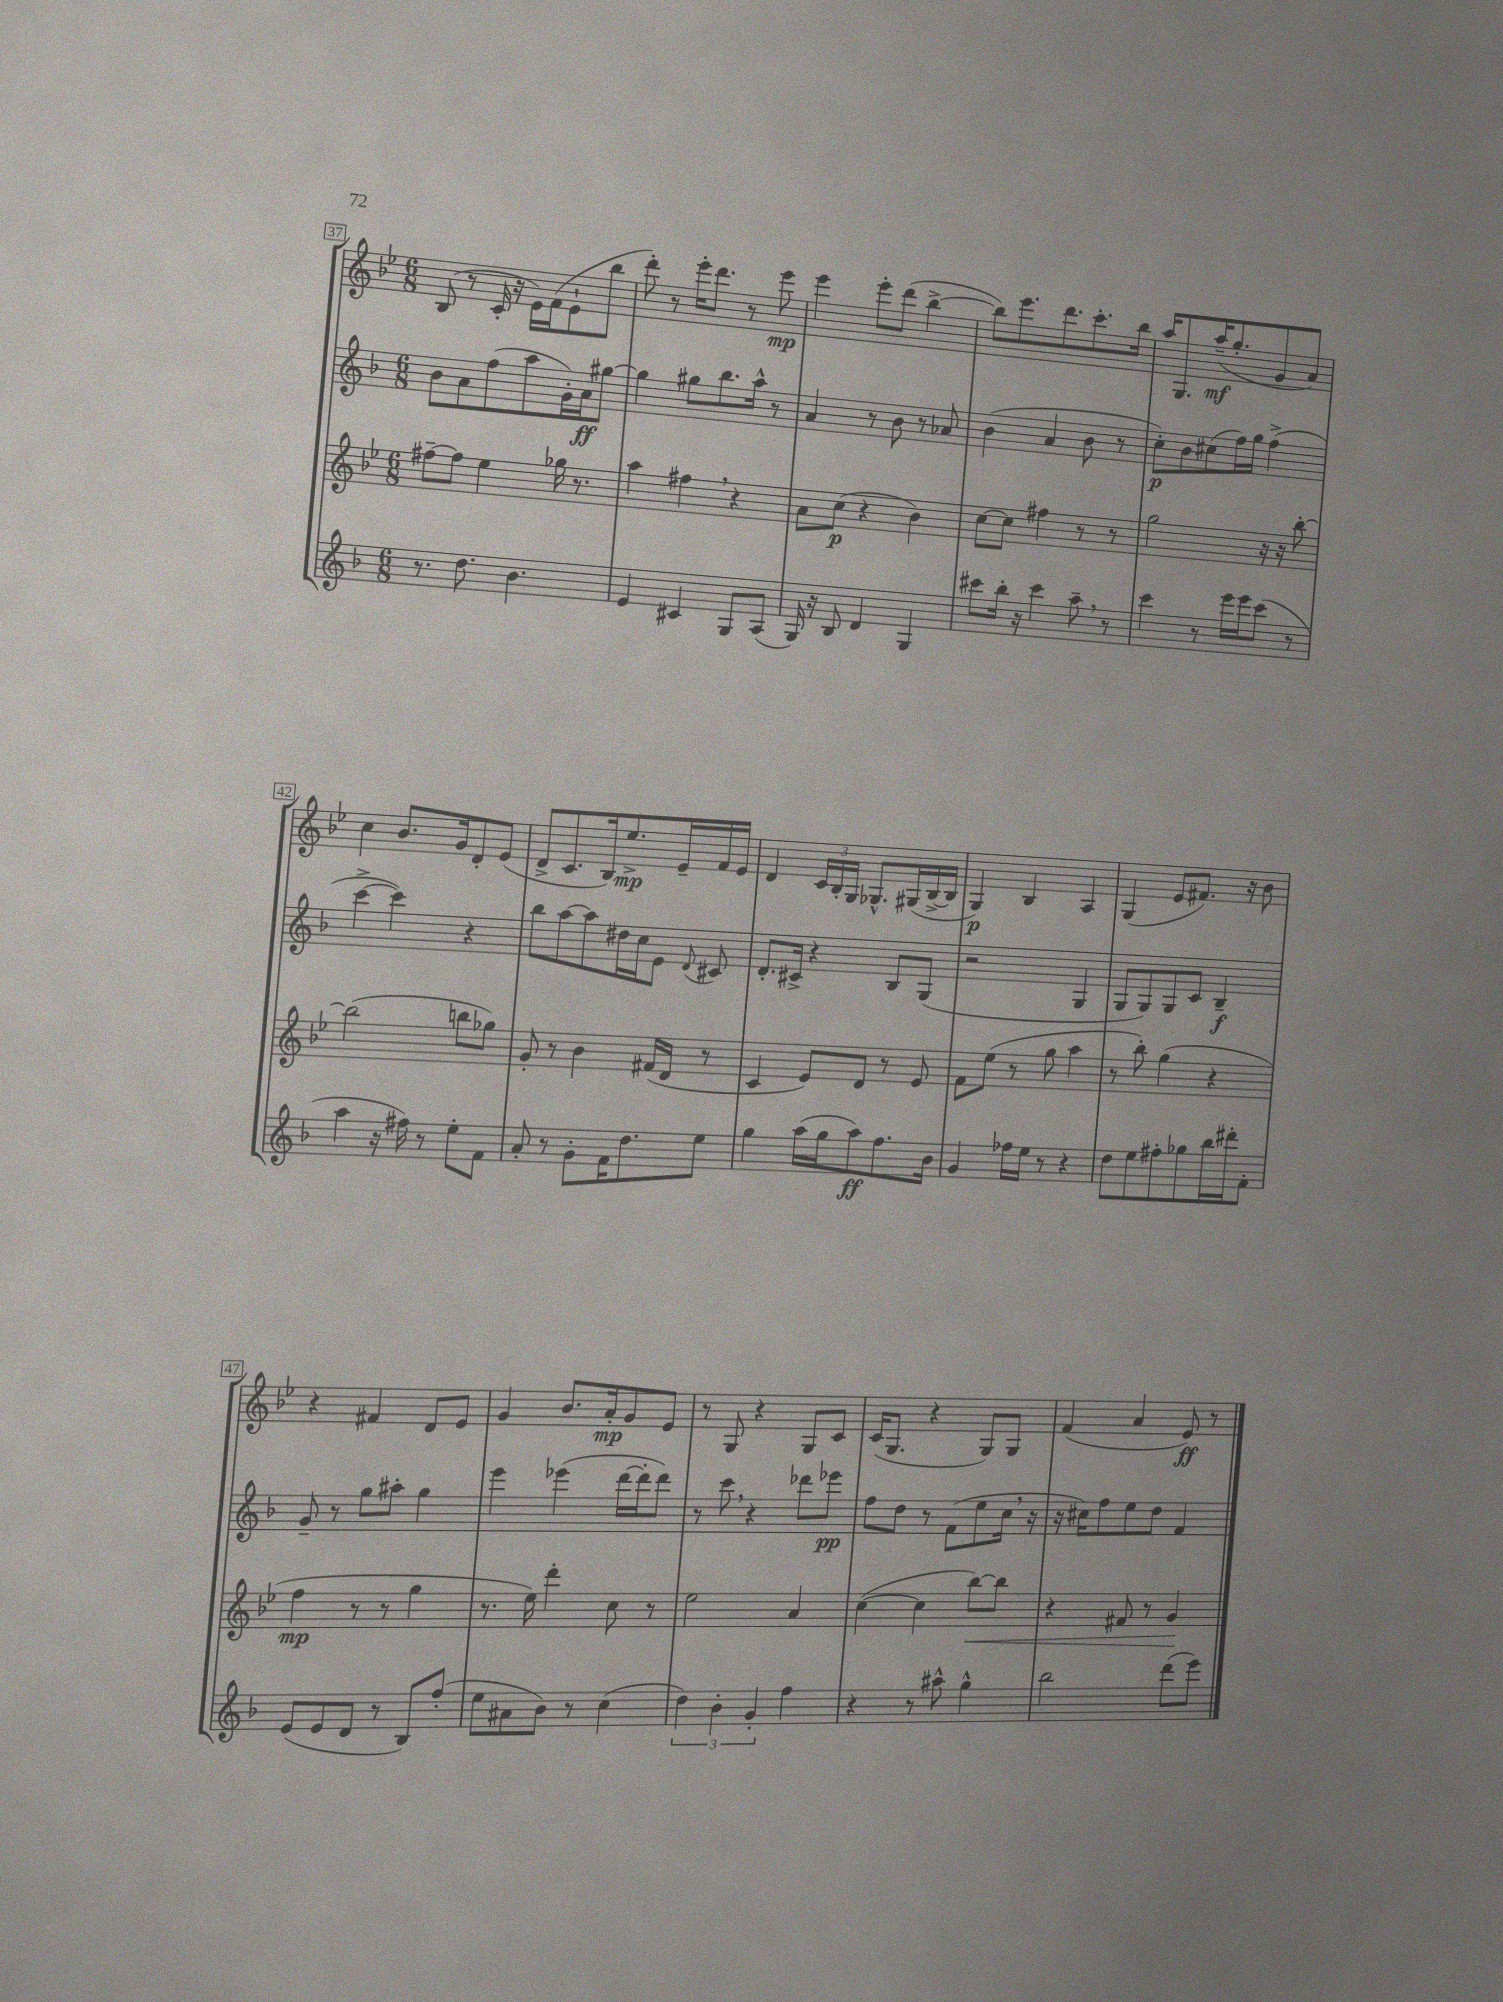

**kern	**dynam	**kern	**dynam	**kern	**dynam	**kern	**dynam
*part4	*part4	*part3	*part3	*part2	*part2	*part1	*part1
*staff4	*staff4	*staff3	*staff3	*staff2	*staff2	*staff1	*staff1
*clefG2	*	*clefG2	*	*clefG2	*	*clefG2	*
*k[b-]	*	*k[b-e-]	*	*k[b-]	*	*k[b-e-]	*
*M6/8	*	*M6/8	*	*M6/8	*	*M6/8	*
=37	=37	=37	=37	=37	=37	=37	=37
8.r	.	[8ff#X~\L	.	8b-\L	.	(8B-/	.
.	.	8ff#\J]	.	8a\	.	8r	.
8.dd\	.	.	.	.	.	.	.
.	.	4ee-\	.	(8ff\	.	16c'/	.
.	.	.	.	.	.	16r	.
4.b-\	.	.	.	8aa\	.	16e-\LL)	.
.	.	.	.	.	.	(16f\J	.
.	.	16gg-X\	.	16g'\L)	.	8e-`\	.
.	.	8.r	.	16a\J	ff	.	.
.	.	.	.	[8gg#X\J	.	8bb-\J	.
=38	=38	=38	=38	=38	=38	=38	=38
4e/	.	4aa\	.	4gg#\]	.	8ddd'\)	.
.	.	.	.	.	.	8r	.
4c#X/	.	4ff#X,\	.	8gg#X\L	.	16eee-'\KL	.
.	.	.	.	.	.	8.ddd\J	.
.	.	.	.	8.bb-\	.	.	.
8G/L	.	4r	.	.	.	8r	.
.	.	.	.	16aa^^\Jk	.	.	.
(8A/J	.	.	.	8r	.	8eee-\	mp
=39	=39	=39	=39	=39	=39	=39	=39
16G/)	.	8a\L	.	4a/	.	4eee-\	.
16r	.	.	.	.	.	.	.
8B-/	.	(8cc\J	p	.	.	.	.
4d/	.	4r	.	8r	.	8eee-'\L	.
.	.	.	.	8b-\	.	(8ddd\J	.
4G/	.	4b-\)	.	8r	.	[4bb-^\	.
.	.	.	.	8a-X/	.	.	.
=40	=40	=40	=40	=40	=40	=40	=40
8ccc#X\L	.	[8cc\L	.	(4b-\	.	8bb-\L])	.
16bb-'\Jk	.	8cc\J]	.	.	.	8.eee-\	.
16r	.	.	.	.	.	.	.
4ccc#\	.	4ff#X\	.	4a/	.	.	.
.	.	.	.	.	.	8.ddd\	.
8aa~,\	.	8r	.	8b-\	.	8.ccc'\	.
8r	.	8r	.	8r	.	.	.
.	.	.	.	.	.	16bb-\Jk	.
=41	=41	=41	=41	=41	=41	=41	=41
4ccc\	.	2gg\	.	8cc'\L)	p	16aa/KL	.
.	.	.	.	.	.	8.G/	.
.	.	.	.	8b-\	.	.	.
8r	.	.	.	(8cc#X\	.	(16aa~/K	mf
.	.	.	.	.	.	8.gg'/	.
16eee\LL	.	.	.	16ff\L)	.	.	.
16eee\J	.	.	.	16gg\JJ	.	.	.
(8ccc\J	.	16r	.	(4ff^\	.	8g/	.
.	.	16r	.	.	.	.	.
8r	.	[8bb-'\	.	.	.	8a/J)	.
!!LO:LB:g=z
=42	=42	=42	=42	=42	=42	=42	=42
4aa\	.	(2bb-\]	.	[4ccc^\	.	4cc\	.
16r	.	.	.	4ccc\])	.	8.b-/L	.
16ff#X\)	.	.	.	.	.	.	.
8r	.	.	.	.	.	.	.
.	.	.	.	.	.	16g/k	.
8ee'\L	.	8bbn\L	.	4r	.	8d'/	.
8f\J	.	8gg-X\J)	.	.	.	(8e-/J	.
=43	=43	=43	=43	=43	=43	=43	=43
8a'/	.	8g'/	.	8bb-\L	.	8d^/L	.
8r	.	8r	.	[8aa\	.	8.c/	.
8g'\L	.	4b-\	.	8aa\]	.	.	.
.	.	.	.	.	.	16B-/k)	.
16f\K	.	.	.	16dd#X\L	.	8.ee-^/	mp
8.dd\	.	.	.	16cc\J	.	.	.
.	.	(16f#X/LL	.	8e\J	.	.	.
.	.	16d/JJ	.	.	.	16e-~/L	.
.	.	.	.	8qqd/	.	.	.
8ee\J	.	8r	.	8c#X/	.	16f/	.
.	.	.	.	.	.	16e-/JJ	.
=44	=44	=44	=44	=44	=44	=44	=44
4gg\	.	4c/	.	8.d'/L	.	4d/	.
.	.	.	.	16c#X^/Jk	.	.	.
(16aa\LL	.	8e-/L)	.	4r	.	24c/LL	.
.	.	.	.	.	.	24B-'/	.
16gg\J	.	.	.	.	.	.	.
.	.	.	.	.	.	24G/JJ	.
8aa\)	ff	8d/J	.	.	.	8.G-X^^/L	.
8.ff\	.	8r	.	8B-/L	.	.	.
.	.	.	.	.	.	(16G#X/L	.
.	.	8e-/	.	(8G/J	.	[16B-^/	.
16b-\Jk	.	.	.	.	.	16B-/JJ]	.
=45	=45	=45	=45	=45	=45	=45	=45
4g/	.	8f\L	.	2r	.	4G/)	p
.	.	(8ee-\J	.	.	.	.	.
16ff-X\LL	.	8r	.	.	.	4B-/	.
16ee\JJ	.	.	.	.	.	.	.
8r	.	8gg\	.	.	.	.	.
4r	.	4aa\	.	4G/	.	4A/	.
=46	=46	=46	=46	=46	=46	=46	=46
8dd\L	.	8r	.	8G/L	.	(4G/	.
8ee\	.	8bb-'\)	.	8G/)	.	.	.
8ff#X'\	.	(4gg\	.	8G/	.	8e-/L	.
8gg-X\	.	.	.	8c/J	.	8.f#X/J)	.
16bb-\L	.	4r	.	4B-~/	f	.	.
16ddd#X'\J	.	.	.	.	.	16r	.
8f'\J	.	.	.	.	.	8b-\	.
!!LO:LB:g=z
=47	=47	=47	=47	=47	=47	=47	=47
(8e/L	.	4ff\	mp	8g~/	.	4r	.
8e/	.	.	.	8r	.	.	.
8d/J	.	8r	.	8gg\L	.	4f#X/	.
8r	.	8r	.	8aa#X'\J	.	.	.
8B-/L)	.	4gg\	.	4gg\	.	8d/L	.
(8ff'/J	.	.	.	.	.	8e-/J	.
=48	=48	=48	=48	=48	=48	=48	=48
8ee\L	.	8.r	.	4eee\	.	4g/	.
8a#X\	.	.	.	.	.	.	.
.	.	16ee-\)	.	.	.	.	.
8b-\J)	.	4ddd'\	.	(4eee-X\	.	8.b-/L	.
8r	.	.	.	.	.	.	.
.	.	.	.	.	.	16a'/k	mp
(4cc\	.	8cc\	.	[16ddd\LL	.	8g/	.
.	.	.	.	16ddd'\J]	.	.	.
.	.	8r	.	8ddd\J)	.	8e-/J	.
=49	=49	=49	=49	=49	=49	=49	=49
6dd\)	.	2ee-\	.	8r	.	8r	.
.	.	.	.	8ccc,\	.	8G/	.
6b-'\	.	.	.	.	.	.	.
.	.	.	.	4r	.	4r	.
6g'/	.	.	.	.	.	.	.
4ff\	.	4a/	.	8ddd-X\L	.	8G/L	.
.	.	.	.	8eee-X\J	pp	8c/J	.
=50	=50	=50	=50	=50	=50	=50	=50
4r	.	([4cc\	.	8ff\L	.	(16c/KL	.
.	.	.	.	.	.	8.G/J	.
.	.	.	.	8dd\J	.	.	.
8r	.	4cc\]	.	8r	.	4r	.
8aa#X^^\	.	.	.	(8f\L	.	.	.
!	!	!	!LO:HP:b	!	!	!	!
4gg^^\	.	[8bb-\L)	<	8ee\	.	8G/L)	.
.	.	8bb-\J]	.	16cc,\Jk	.	8G/J	.
.	.	.	.	16r	.	.	.
=51	=51	=51	=51	=51	=51	=51	=51
2bb-\	.	4r	.	16r	.	(4f/	.
.	.	.	.	16cc#X\KL)	.	.	.
.	.	.	.	8ff\	.	.	.
.	.	8f#X/	.	8ee\	.	4a/	.
.	.	8r	.	8dd\J	.	.	.
(8ddd\L	.	4g/	.	4f/	.	8e-/)	ff
8eee\J)	.	.	.	.	.	8r	.
.	.	.	[	.	.	.	.
==	==	==	==	==	==	==	==
*-	*-	*-	*-	*-	*-	*-	*-
